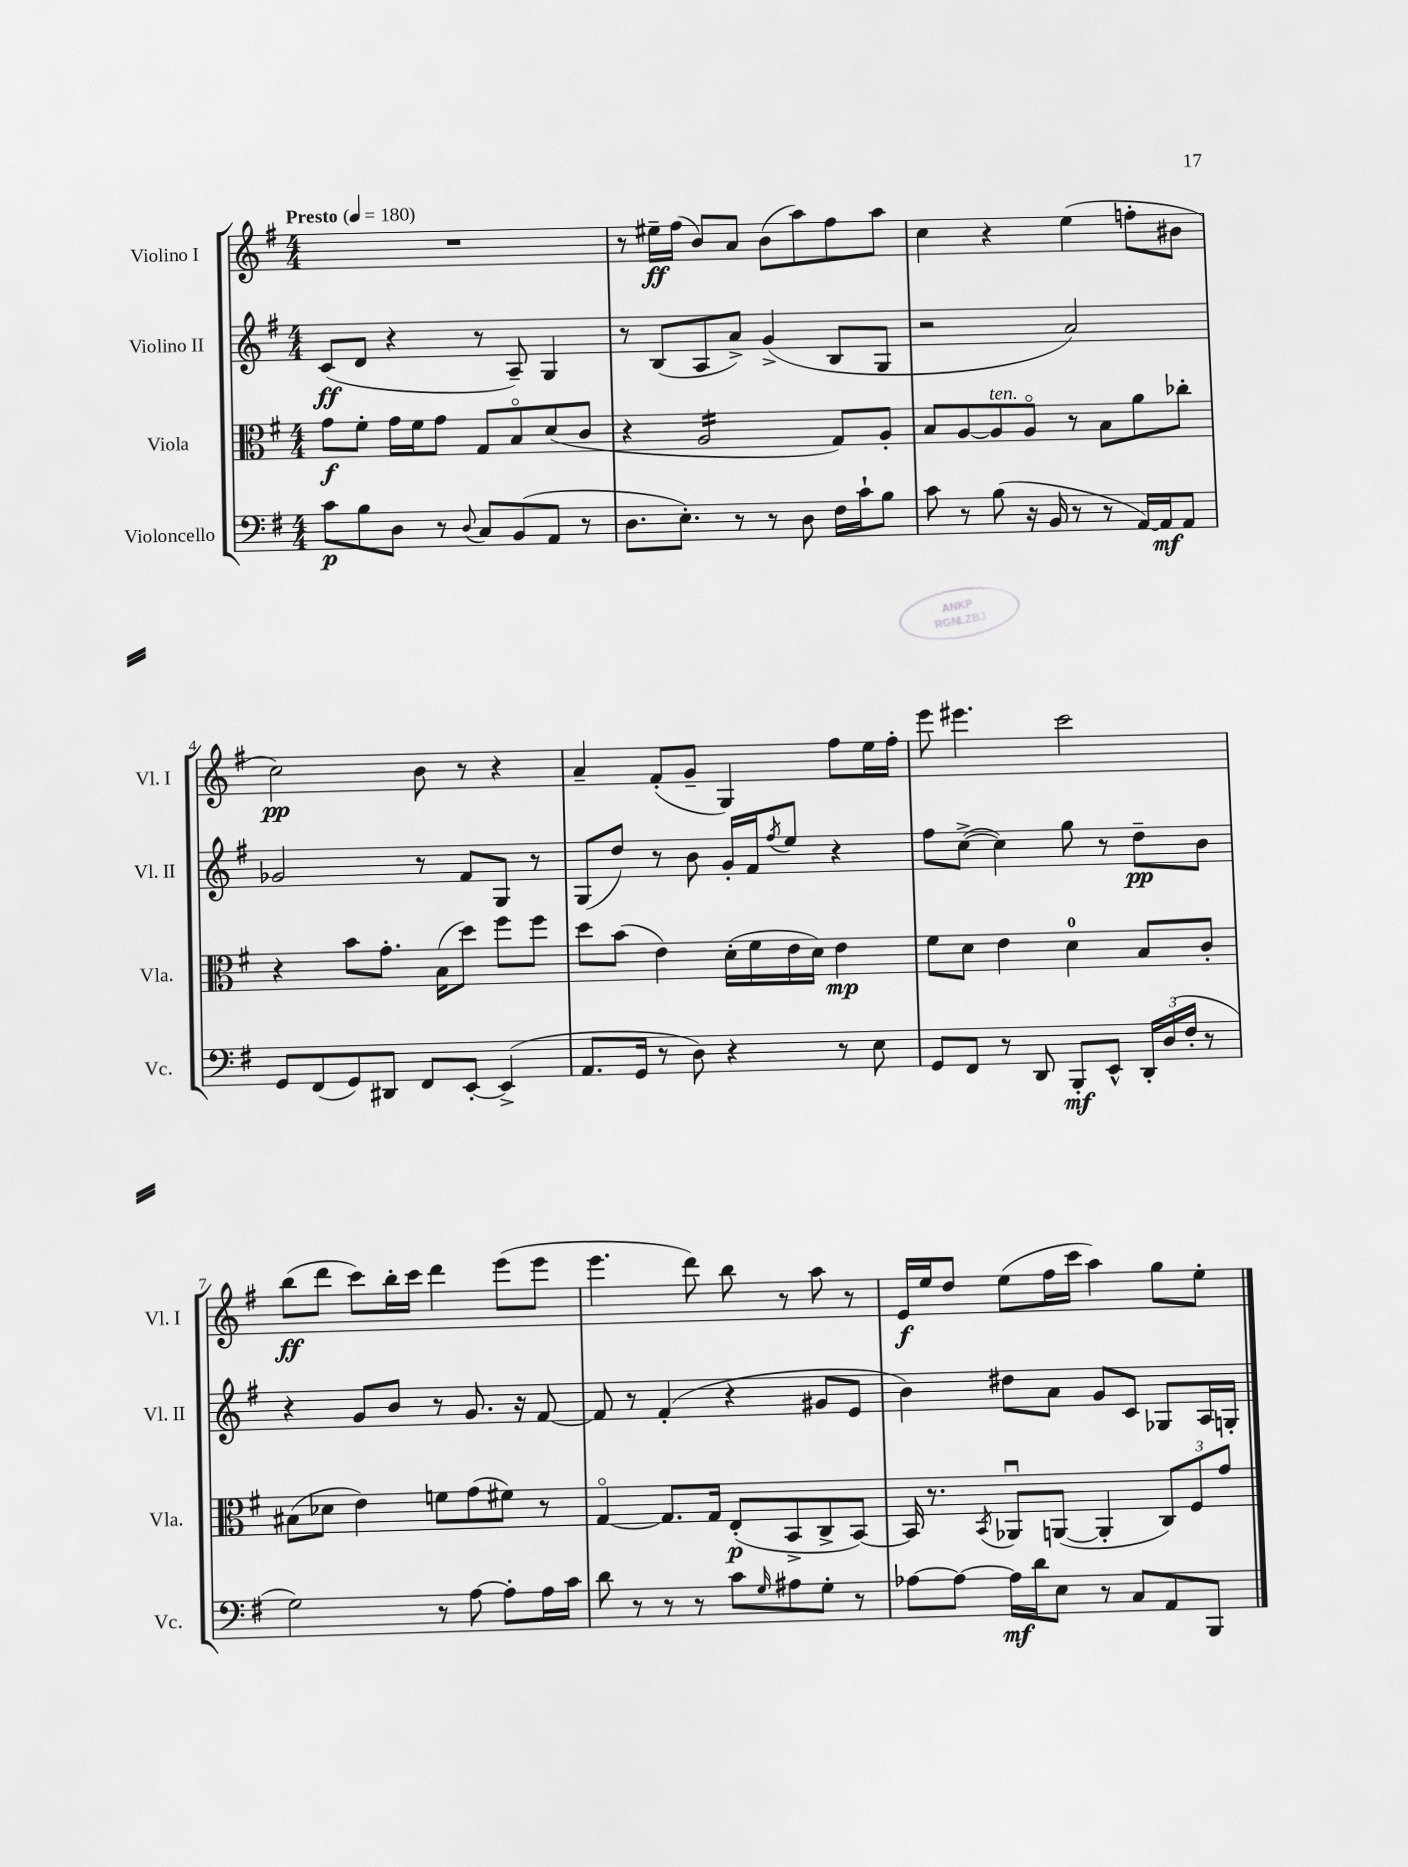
<<
\new StaffGroup <<
\new Staff = "s0" \with { instrumentName = "Violino I" shortInstrumentName = "Vl. I" } {
    \clef treble \key g \major \numericTimeSignature \time 4/4 \tempo "Presto" 4 = 180
    R1 |
    r8 eis''16--\ff fis''16( b'8) a'8 b'8( a''8) fis''8 a''8 |
    c''4 r4 e''4( f''8-. bis'8 |
    c''2\pp) b'8 r8 r4 |
    a'4-- fis'8-.( g'8-- g4) fis''8 e''16 fis''16-. |
    e'''8 eis'''4. c'''2 |
    b''8\ff( d'''8 c'''8) b''16-. c'''16 d'''4 e'''8( e'''8 |
    e'''4. d'''8) b''8 r8 a''8 r8 |
    e'16\f e''16 d''8 e''8( fis''16 c'''16 a''4) g''8 e''8-. \bar "|." |
}
\new Staff = "s1" \with { instrumentName = "Violino II" shortInstrumentName = "Vl. II" } {
    \clef treble \key g \major \numericTimeSignature \time 4/4
    c'8\ff( d'8 r4 r8 a8--) g4 |
    r8 b8( a8 a'8->) g'4->( b8 g8 |
    r2 a'2) |
    ges'2 r8 fis'8 g8 r8 |
    g8( d''8) r8 b'8 g'16-. fis'16 \acciaccatura { fis''8 } e''8 r4 |
    fis''8 c''8~->( c''4) g''8 r8 d''8--\pp b'8 |
    r4 g'8 b'8 r8 g'8. r16 fis'8~ |
    fis'8 r8 fis'4-.( r4 gis'8 e'8 |
    b'4) dis''8 a'8 g'8 c'8 ges8 a16 g16-. \bar "|." |
}
\new Staff = "s2" \with { instrumentName = "Viola" shortInstrumentName = "Vla." } {
    \clef alto \key g \major \numericTimeSignature \time 4/4
    g'8\f fis'8-. g'16 fis'16 g'8 g8 b8\flageolet d'8( c'8 |
    r4 a2:16 g8) a8-. |
    b8 a8~ a8^\markup { \italic "ten." } a8\flageolet r8 b8 a'8 ces''8-. |
    r4 b'8 g'8.-. b16( d''8) fis''8 fis''8 |
    d''8 b'8( e'4) d'16-.( fis'16 e'16 d'16) e'4\mp |
    fis'8 d'8 e'4 d'4-0 b8 c'8-. |
    bis8( des'8 e'4) f'8 g'8( fis'8) r8 |
    g4~\flageolet g8. g16 e8-.\p( b,8-> c8-> b,8~) |
    b,16 r8. \acciaccatura { b,8 } aes,8\downbow a,8~( a,4-. \tuplet 3/2 { c8) fis8 g'8 } \bar "|." |
}
\new Staff = "s3" \with { instrumentName = "Violoncello" shortInstrumentName = "Vc." } {
    \clef bass \key g \major \numericTimeSignature \time 4/4
    c'8\p b8 d8 r8 \appoggiatura { d8 } c8 b,8( a,8 r8 |
    d8. e8.-.) r8 r8 d8 fis16 c'16-! b8 |
    c'8 r8 b8( r16 b,16 r8 r8 a,16~) a,16\mf a,8 |
    g,8 fis,8( g,8) dis,8 fis,8 e,8~-. e,4->( |
    a,8. g,16 r8 d8) r4 r8 e8 |
    g,8 fis,8 r8 d,8 b,,8-.\mf e,8-^ \tuplet 3/2 { d,16-. d16( fis16-. } r8 |
    g2) r8 a8~ a8-. a16 c'16 |
    d'8 r8 r8 r8 c'8 \grace { g16 } ais8 g8-. r8 |
    aes8~ aes8~ aes16\mf d'16 e8 r8 c8 a,8 b,,8 \bar "|." |
}
>>
>>
